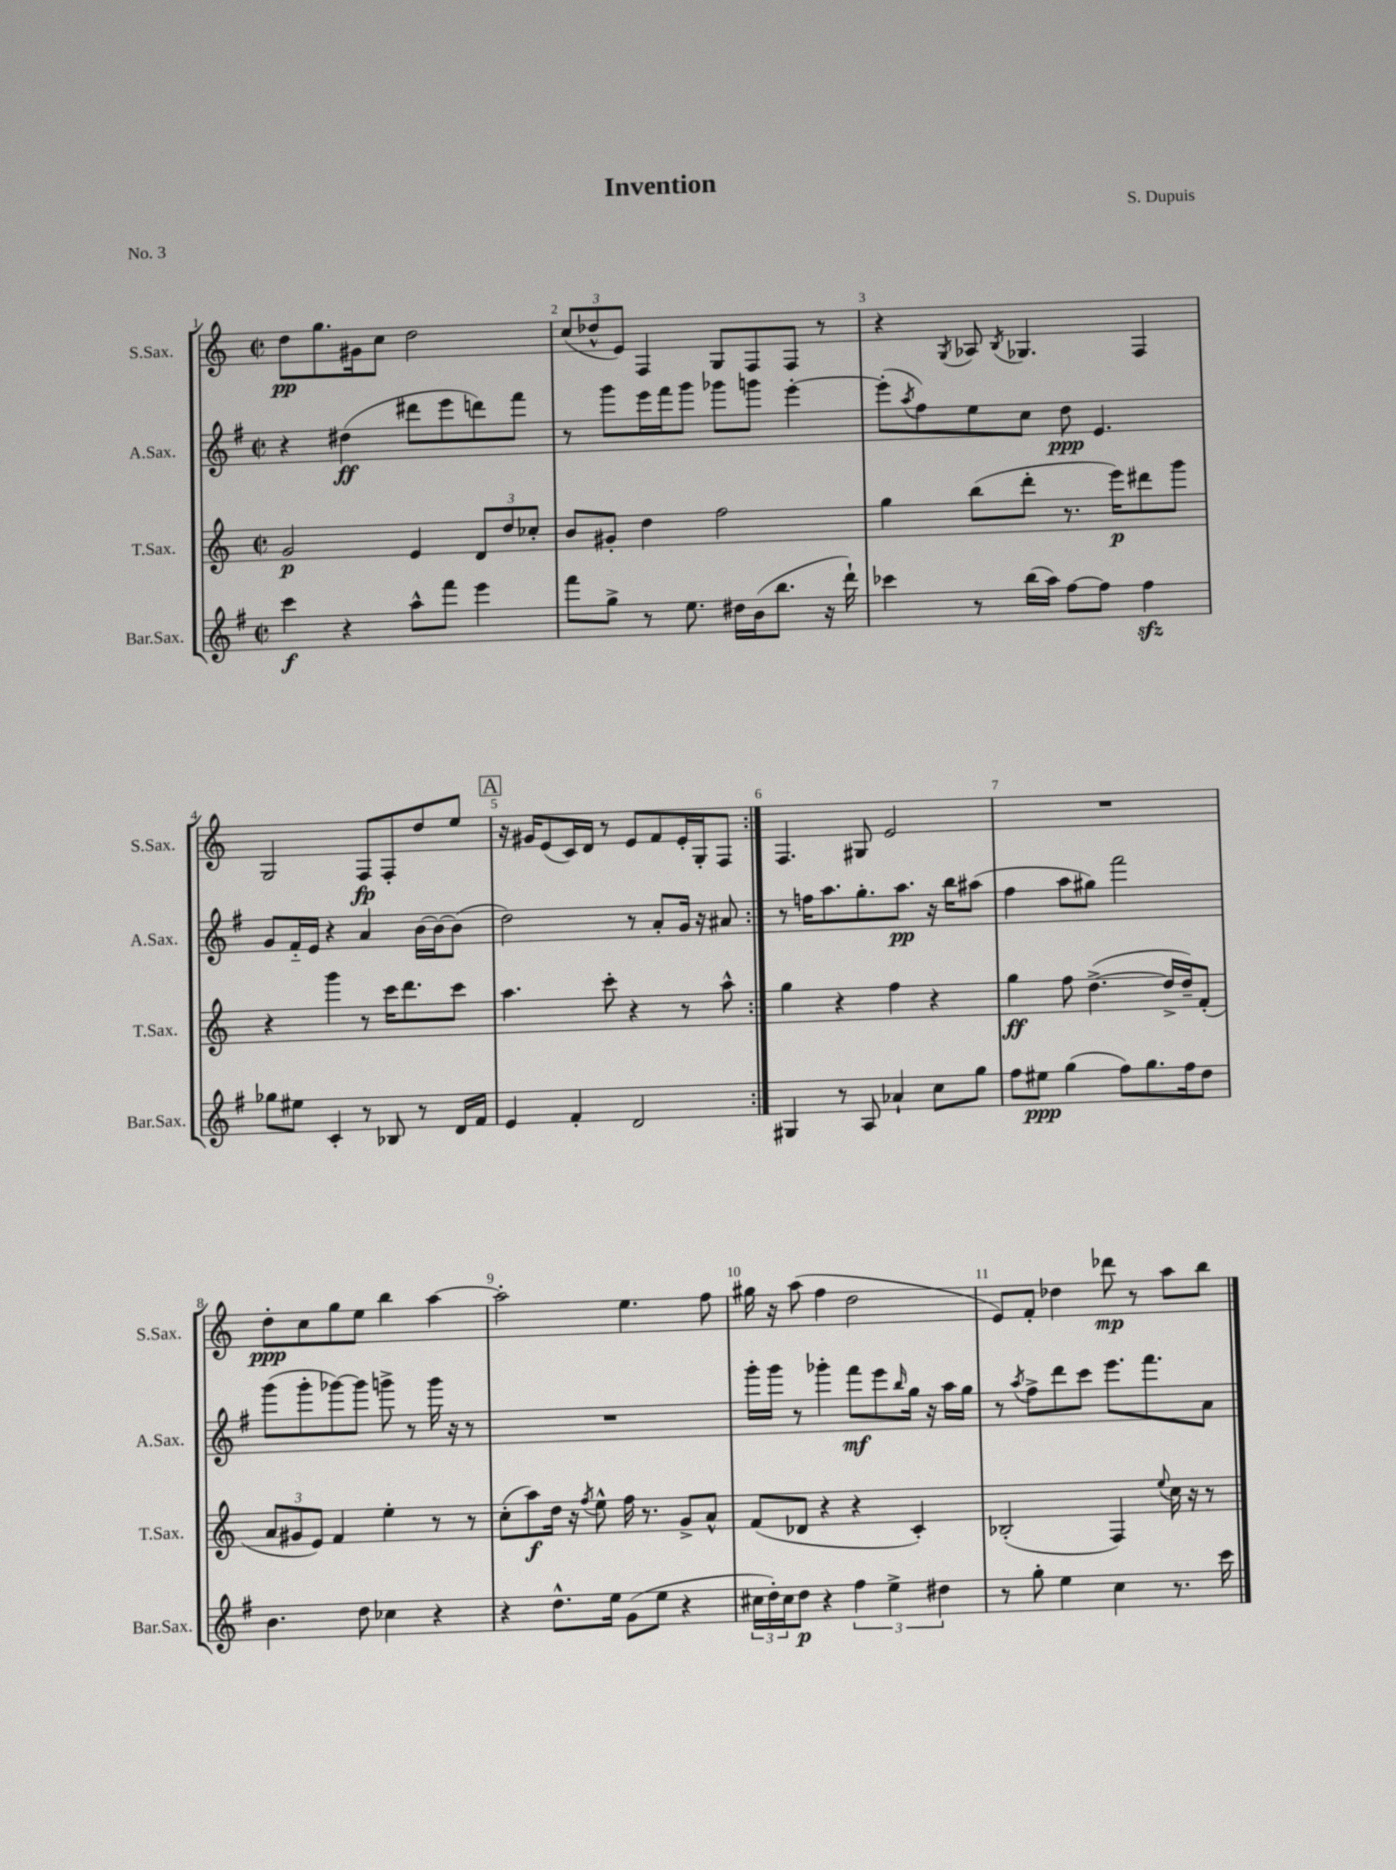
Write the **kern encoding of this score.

**kern	**kern	**kern	**kern
*staff4	*staff3	*staff2	*staff1
*clefG2	*clefG2	*clefG2	*clefG2
*k[f#]	*k[]	*k[f#]	*k[]
*M2/2	*M2/2	*M2/2	*M2/2
*met(c|)	*met(c|)	*met(c|)	*met(c|)
4ccc	2g	4r	8dd
.	.	.	8.gg
4r	.	(4dd#	.
.	.	.	16g#
.	.	.	8cc
8aa^^	4e	8ddd#	2dd
8fff#	.	8eee	.
4eee	12d	8ddd)	.
.	12dd	.	.
.	.	8fff#	.
.	12cc-'	.	.
=	=	=	=
8fff#	8b	8r	(12cc
.	.	.	12dd-^^
8gg^	8g#'	8ggg	.
.	.	.	12e)
8r	4dd	16eee	4F
.	.	16fff#	.
8.ee	.	8ggg	.
.	2ff	8ggg-	8G
16dd#	.	.	.
(16b	.	8ggg	8F
8.bb	.	.	.
.	.	[4eee'	8F
16r	.	.	8r
16ddd`)	.	.	.
=	=	=	=
4ccc-	4gg	(8eee']	4r
.	.	8qaa	.
.	.	8ff#)	.
.	.	.	8qG
8r	(8bb	8ee	8A-
.	.	.	8qB
(16bb	8ddd'	8cc	4.G-
16aa)	.	.	.
[8ff#	8.r	8dd	.
8ff#]	.	4.e	.
.	16eee)	.	.
4ff#	8ddd#	.	4F
.	8ggg	.	.
=	=	=	=
8gg-	4r	8g	2G
8ee#	.	16f#'~	.
.	.	16e	.
4c'	4ggg	4r	.
8r	8r	4a	8F
8B-	16ccc	.	8F'
.	8.ddd	.	.
8r	.	[16b	8dd
.	.	16b_	.
16d	8ccc	(8b]	8ee
16f#	.	.	.
=	=	=	=
4e	4.aa	2dd)	16r
.	.	.	16g#
.	.	.	(8e
4f#'	.	.	16c)
.	.	.	16d
.	8ccc'	.	8r
2d	4r	8r	8e
.	.	8a'	8f
.	8r	16g	16e'
.	.	16r	16G'
.	8aa^^	8a#	8F
=:|!	=:|!	=:|!	=:|!
4G#	4gg	8r	4.F
.	.	16ff	.
.	.	8.aa	.
8r	4r	.	.
8A	.	8.gg'	8G#
4a-`	4ff	.	2e
.	.	8.aa	.
8cc	4r	16r	.
.	.	16bb	.
8gg	.	(8aa#	.
=	=	=	=
8ff#	4gg	4ff#	1r
8ee#	.	.	.
(4gg	8ff	8aa	.
.	([4.dd^	8gg#)	.
8ff#)	.	2fff#	.
8.gg	.	.	.
.	16dd^]	.	.
16ff#	16dd~)	.	.
8dd	(8f'	.	.
=	=	=	=
4.b	12a	(8ggg	8dd'
.	12g#	.	.
.	.	8ggg'	8cc
.	12e)	.	.
.	4f	[8ggg-)	8gg
8dd	.	8ggg-]	8ee
4cc-	4ee'	8ggg^	4bb
.	.	8r	.
4r	8r	16ggg	[4aa
.	.	16r	.
.	8r	8r	.
=	=	=	=
4r	(8cc'	1r	2aa']
.	8aa)	.	.
8.dd^^	16dd	.	.
.	16r	.	.
.	8qff	.	.
.	8ee^^	.	.
16ee	.	.	.
(8g	16ff	.	4.ee
.	8.r	.	.
8ee	.	.	.
4r	8g^	.	.
.	8a^^	.	8ff
=	=	=	=
24cc#	(8f	16ggg'	16gg#
24dd')	.	.	.
.	.	16ggg	16r
24cc#	.	.	.
8dd	8d-	8r	(8aa
4r	4r	4ggg-'	4ff
6ff#	4r	8fff#	2dd
.	.	8eee	.
6ee^	.	.	.
.	.	16qqbb	.
.	4c')	16gg	.
.	.	16r	.
6dd#	.	.	.
.	.	16aa	.
.	.	16gg	.
=	=	=	=
8r	(2B-'	8r	8e)
.	.	8qaa	.
8gg'	.	8ff#^	8f'
4ee	.	8ddd	4dd-
.	.	8ccc	.
4cc	4F)	8.eee	8ddd-
.	.	.	8r
.	.	8.fff#	.
.	8qqee	.	.
8.r	16cc	.	8aa
.	16r	.	.
.	8r	8a	8bb
16ccc	.	.	.
==	==	==	==
*-	*-	*-	*-
